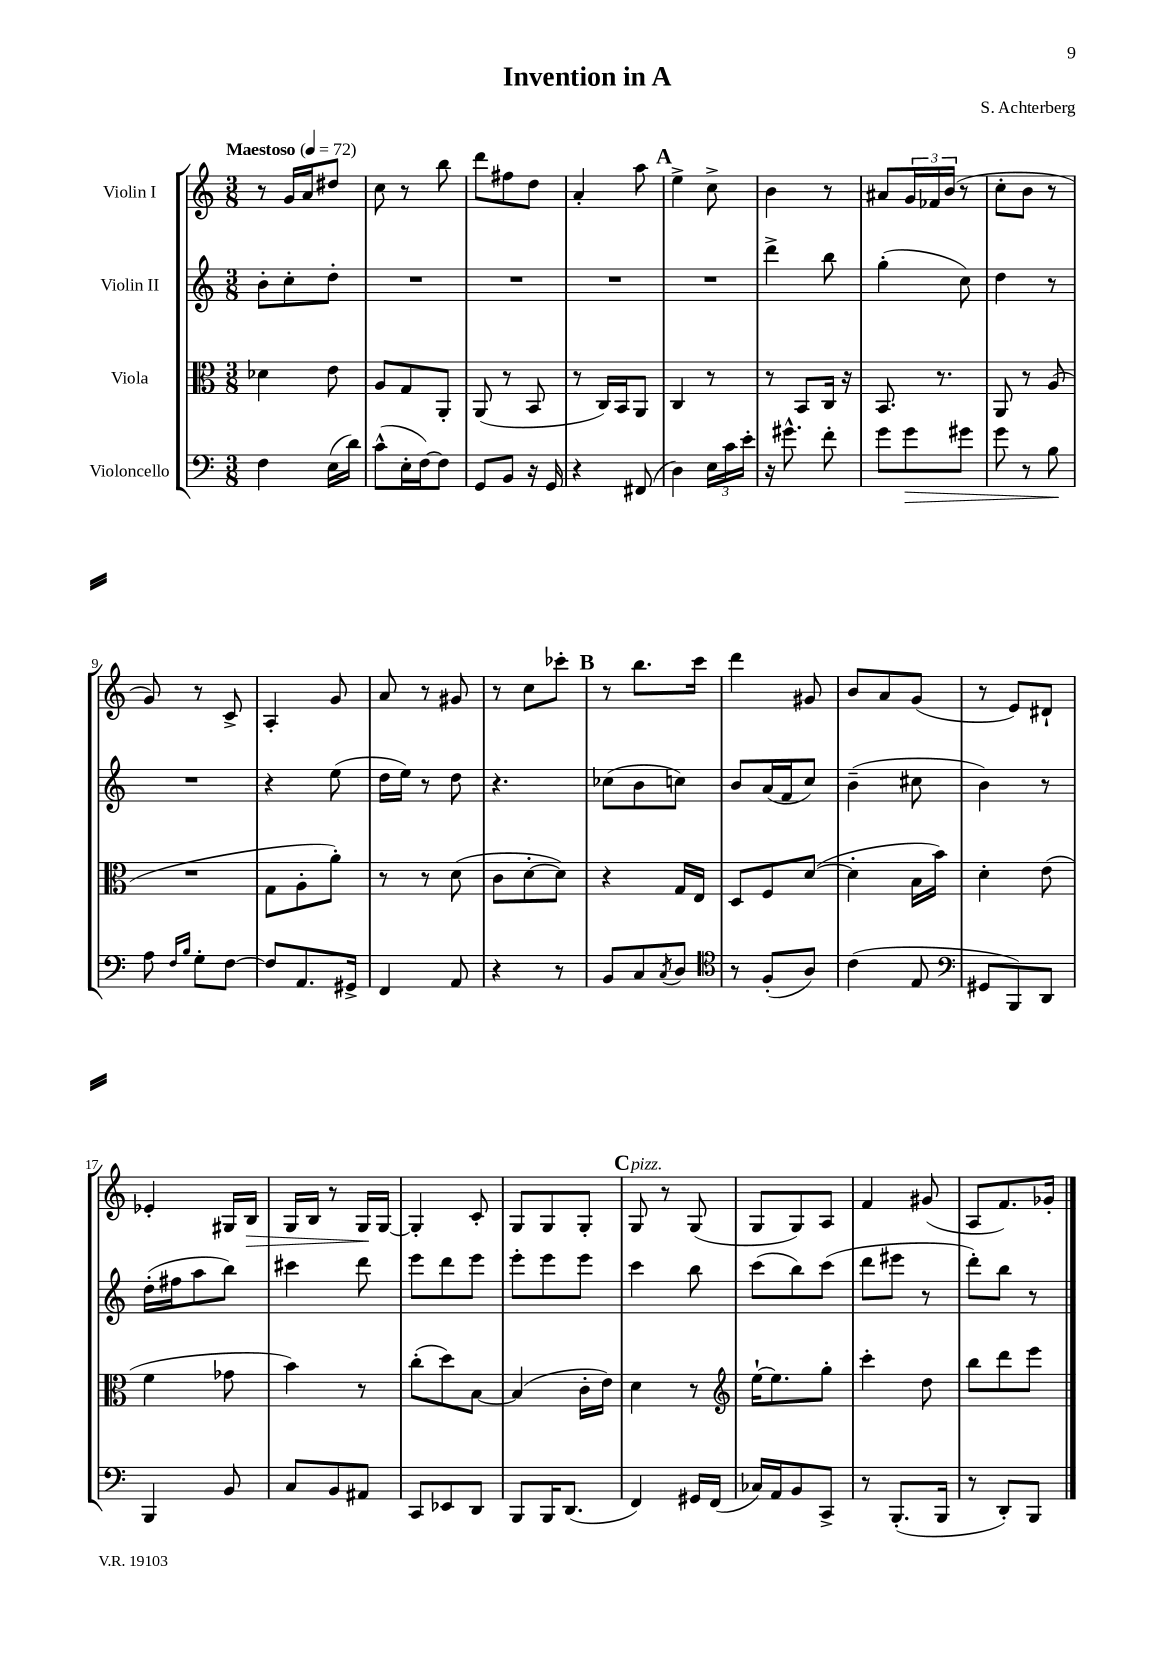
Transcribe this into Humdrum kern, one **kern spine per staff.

**kern	**dynam	**kern	**kern	**kern	**dynam
*part4	*part4	*part3	*part2	*part1	*part1
*staff4	*staff4	*staff3	*staff2	*staff1	*staff1
*I"Violoncello	*	*I"Viola	*I"Violin II	*I"Violin I	*
*clefF4	*	*clefC3	*clefG2	*clefG2	*
*k[]	*	*k[]	*k[]	*k[]	*
*M3/8	*	*M3/8	*M3/8	*M3/8	*
*MM72	*	*MM72	*MM72	*MM72	*
=1	=1	=1	=1	=1	=1
!	!	!	!	!LO:TX:a:B:t=Maestoso	!
4F\	.	4d-X\	8b'\L	8r	.
.	.	.	8cc'\	16g/LL	.
.	.	.	.	16a/J	.
(16E\LL	.	8e\	8dd'\J	8dd#X/J	.
16d\JJ)	.	.	.	.	.
=2	=2	=2	=2	=2	=2
(8c^^\L	.	8A/L	4.r	8cc\	.
16E'\L	.	8G/	.	8r	.
[16F\J)	.	.	.	.	.
8F\J]	.	8AA'/J	.	8bb\	.
=3	=3	=3	=3	=3	=3
8GG/L	.	(8AA/	4.r	8ddd\L	.
8BB/J	.	8r	.	8ff#X\	.
16r	.	8BB/	.	8dd\J	.
16GG/	.	.	.	.	.
=4	=4	=4	=4	=4	=4
4r	.	8r	4.r	4a'/	.
.	.	16C/LL)	.	.	.
.	.	16BB/J	.	.	.
(8FF#X/	.	8AA/J	.	8aa\	.
!!LO:REH:place=s1:t=A
=5	=5	=5	=5	=5	=5
4D\)	.	4C/	4.r	4ee^\	.
24E\LL	.	8r	.	8cc^\	.
24c\	.	.	.	.	.
24e'\JJ	.	.	.	.	.
=6	=6	=6	=6	=6	=6
16r	.	8r	4ddd^\	4b\	.
8.g#X^^\	.	.	.	.	.
.	.	8BB/L	.	.	.
8f'\	.	16C/Jk	8bb\	8r	.
.	.	16r	.	.	.
=7	=7	=7	=7	=7	=7
8g\L	.	8.BB/	(4gg'\	8a#X/L	.
!	!LO:HP:b	!	!	!	!
8g\	>	.	.	24g/L	.
.	.	.	.	24f-X/	.
.	.	8.r	.	.	.
.	.	.	.	(24b/JJ	.
8g#X\J	.	.	8cc\)	8r	.
=8	=8	=8	=8	=8	=8
8g\	.	8AA/	4dd\	8cc'\L	.
8r	.	8r	.	8b\J	.
8B\	.	(8A/	8r	8r	.
.	]	.	.	.	.
!!LO:LB:g=z
=9	=9	=9	=9	=9	=9
8A\	.	4.r	4.r	8g/)	.
16qqF/LL	.	.	.	.	.
16qqB/JJ	.	.	.	.	.
8G'\L	.	.	.	8r	.
[8F\J	.	.	.	8c^/	.
=10	=10	=10	=10	=10	=10
8F/L]	.	8G\L	4r	4A'/	.
8.AA/	.	8A'\	.	.	.
.	.	8a'\J)	(8ee\	8g/	.
16GG#X^/Jk	.	.	.	.	.
=11	=11	=11	=11	=11	=11
4FF/	.	8r	16dd\LL	8a/	.
.	.	.	16ee\JJ)	.	.
.	.	8r	8r	8r	.
8AA/	.	(8d\	8dd\	8g#X/	.
=12	=12	=12	=12	=12	=12
4r	.	8c\L	4.r	8r	.
.	.	[8d'\	.	8cc\L	.
8r	.	8d\J])	.	8ccc-X'\J	.
!!LO:REH:place=s1:t=B
=13	=13	=13	=13	=13	=13
8BB/L	.	4r	(8cc-X\L	8r	.
8C/	.	.	8b\	8.bb\L	.
8qC/	.	.	.	.	.
8D/J	.	16G/LL	8ccn\J)	.	.
.	.	16E/JJ	.	16ccc\Jk	.
=14	=14	=14	=14	=14	=14
*clefC4	*	*	*	*	*
8r	.	8D/L	8b/L	4ddd\	.
(8F'/L	.	8F/	(16a/L	.	.
.	.	.	16f/J	.	.
8A/J)	.	([8d/J	8cc/J)	8g#X/	.
=15	=15	=15	=15	=15	=15
(4c\	.	4d'\]	(4b~\	8b/L	.
.	.	.	.	8a/	.
8E/	.	16B\LL	8cc#X\	(8g/J	.
.	.	16b\JJ)	.	.	.
=16	=16	=16	=16	=16	=16
*clefF4	*	*	*	*	*
8GG#X/L	.	4d'\	4b\)	8r	.
8BBB/)	.	.	.	8e/L)	.
8DD/J	.	(8e\	8r	8d#X`/J	.
!!LO:LB:g=z
=17	=17	=17	=17	=17	=17
4BBB/	.	4f\	(16dd'\LL	4e-X'/	.
.	.	.	16ff#X\J	.	.
.	.	.	8aa\	.	.
8BB/	.	8g-X\	8bb\J)	16G#X/LL	.
!	!	!	!	!	!LO:HP:b
.	.	.	.	16B/JJ	>
=18	=18	=18	=18	=18	=18
8C/L	.	4b\)	4ccc#X\	16G/LL	.
.	.	.	.	16B/JJ	.
8BB/	.	.	.	8r	.
8AA#X/J	.	8r	8ddd\	16G/LL	.
.	.	.	.	[16G/JJ	]
=19	=19	=19	=19	=19	=19
8CC/L	.	(8cc'\L	8eee\L	4G'/]	.
8EE-X/	.	8dd\)	8ddd\	.	.
8DD/J	.	[8B\J	8eee\J	8c'/	.
=20	=20	=20	=20	=20	=20
8BBB/L	.	(4B/]	8eee'\L	8G/L	.
16BBB/K	.	.	8eee\	8G/	.
(8.DD/J	.	.	.	.	.
.	.	16c'\LL	8eee\J	8G'/J	.
.	.	16e\JJ)	.	.	.
!!LO:REH:place=s1:t=C
=21	=21	=21	=21	=21	=21
!	!	!	!	!LO:TX:a:i:t=pizz.	!
4FF/)	.	4d\	4ccc\	8G/	.
.	.	.	.	8r	.
16GG#X/LL	.	8r	8bb\	(8G/	.
(16FF/JJ	.	.	.	.	.
=22	=22	=22	=22	=22	=22
*	*	*clefG2	*	*	*
16C-X/LL)	.	[16ee`\KL	(8ccc\L	8G/L	.
16AA/J	.	8.ee\]	.	.	.
8BB/	.	.	8bb\)	8G/)	.
8CC^/J	.	8gg'\J	(8ccc\J	8A/J	.
=23	=23	=23	=23	=23	=23
8r	.	4ccc'\	8ddd\L	4f/	.
(8.BBB'/L	.	.	8eee#X\J	.	.
.	.	8dd\	8r	(8g#X/	.
16BBB/Jk	.	.	.	.	.
=24	=24	=24	=24	=24	=24
8r	.	8bb\L	8ddd'\L)	8A/L	.
8DD'/L)	.	8ddd\	8bb\J	8.f/)	.
8BBB/J	.	8eee\J	8r	.	.
.	.	.	.	16g-X'/Jk	.
==	==	==	==	==	==
*-	*-	*-	*-	*-	*-
